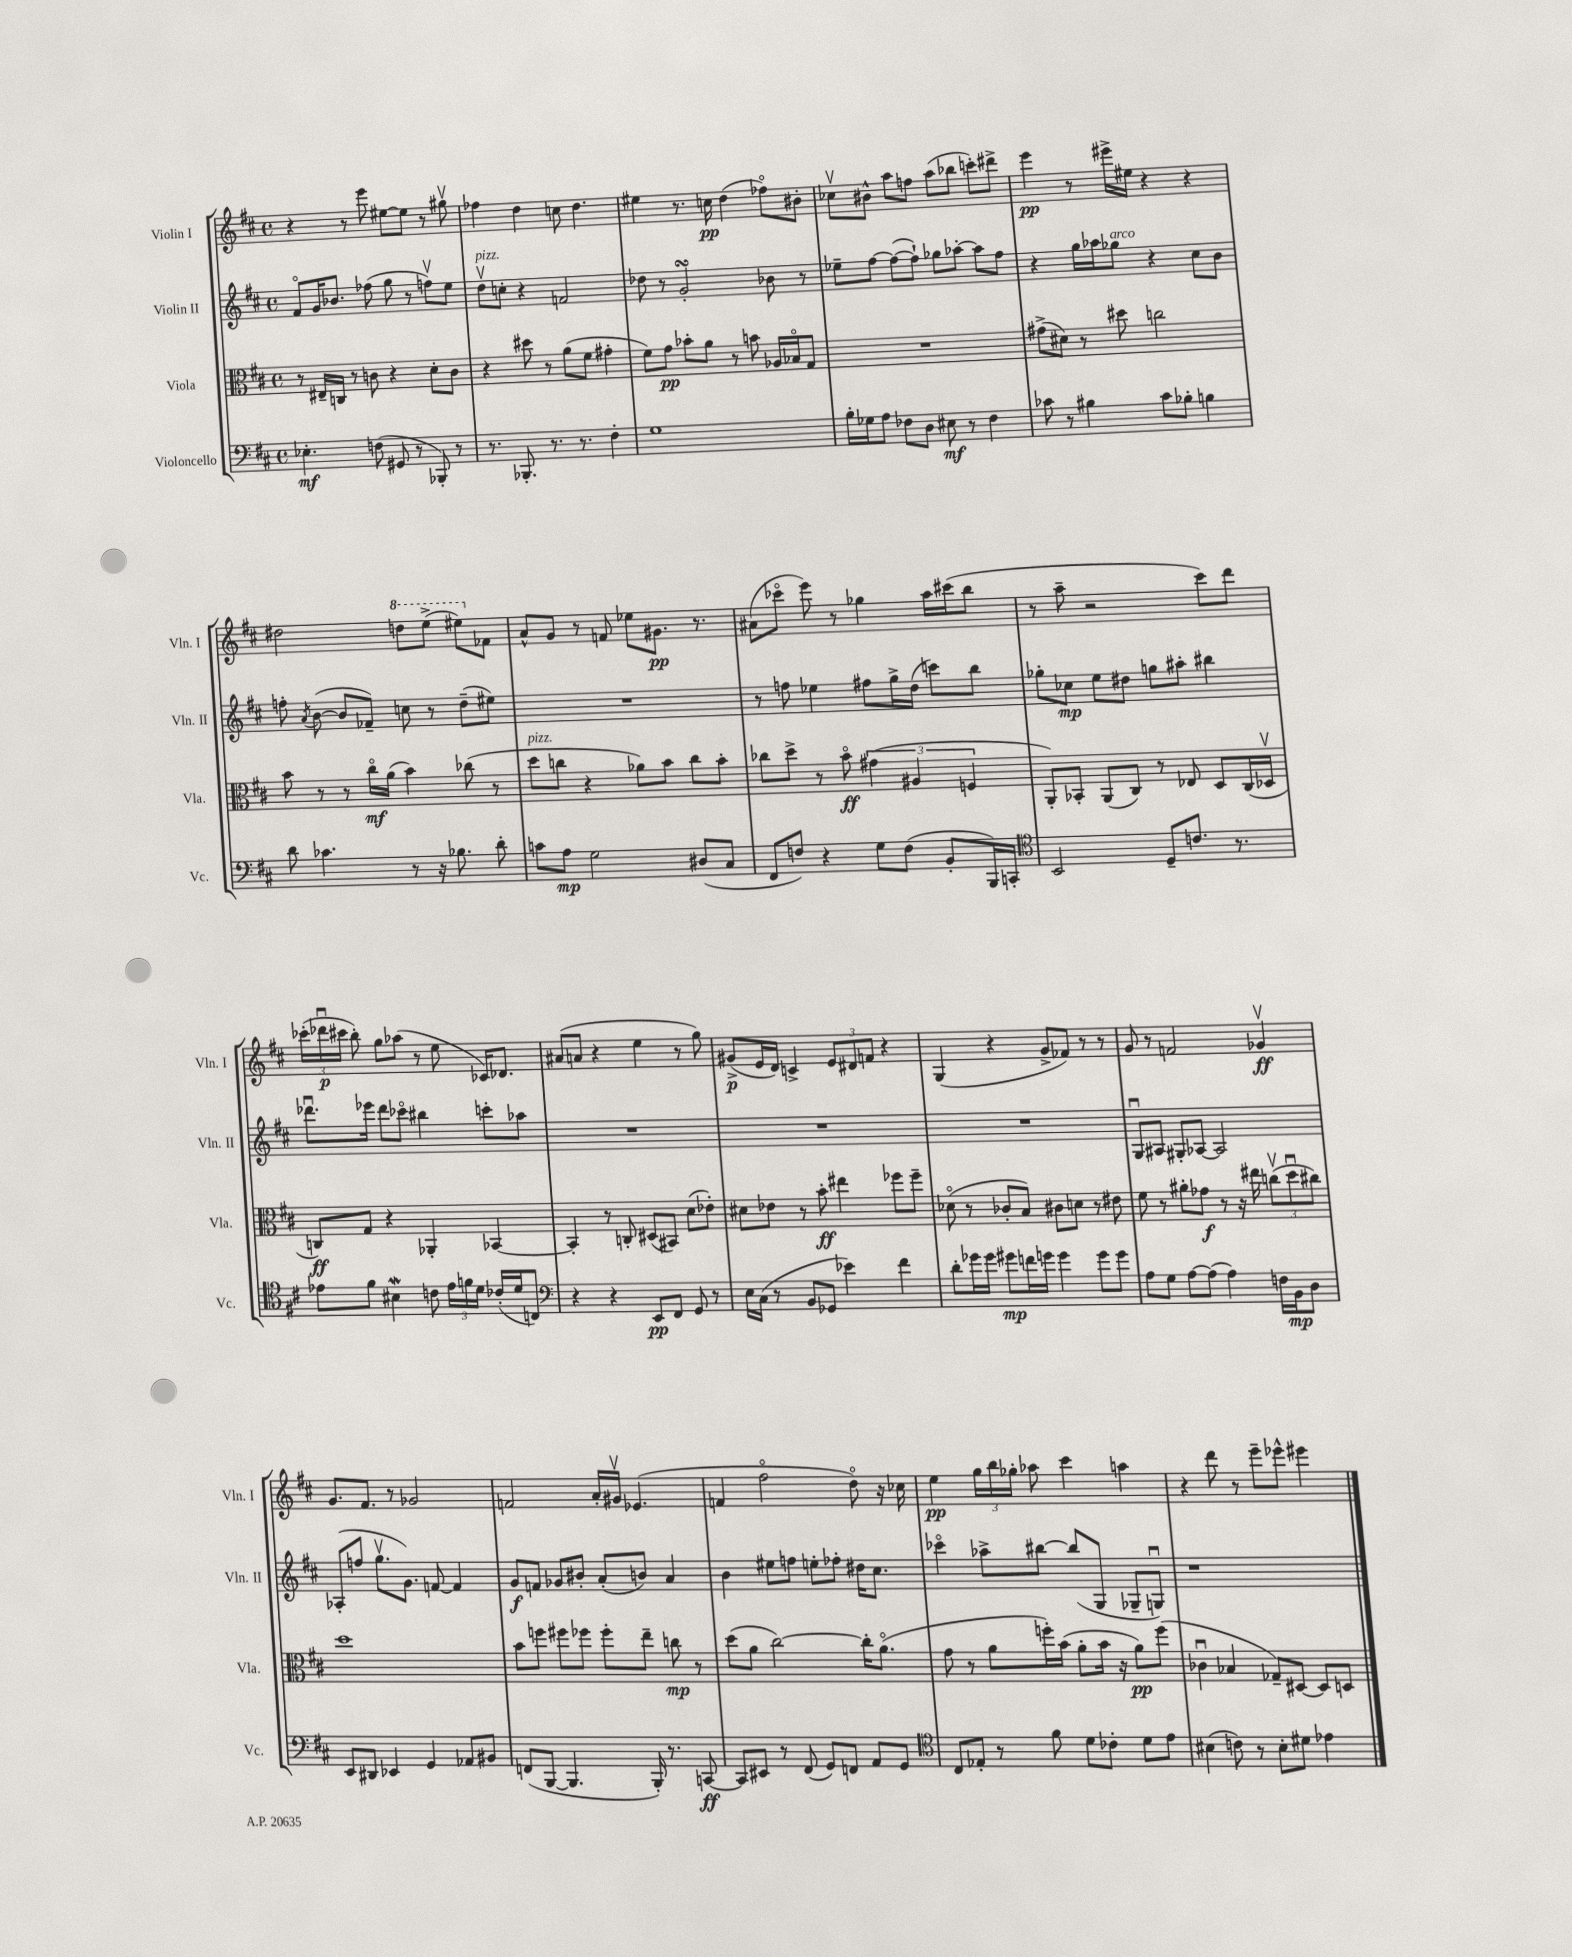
<<
\new StaffGroup <<
\new Staff = "s0" \with { instrumentName = "Violin I" shortInstrumentName = "Vln. I" } {
    \clef treble \key d \major \defaultTimeSignature \time 4/4
    \autoBeamOff r4 r8 e'''8 eis''8[~ eis''8] r8 gis''8\upbow |
    fes''4 d''4 c''8 d''4. |
    eis''4 r8. c''16\pp d''4( fes''8[\flageolet) bis'8]-. |
    ces''8[\upbow bis'8]-^ a''8[ f''8] a''8[( bes''8] c'''8[-.) dis'''8]-> |
    e'''4\pp r8 eis'''16[-> eis''16] r4 r4 |
    dis''2 \ottava #1 d'''!8[ e'''8]->( eis'''8[) \ottava #0 fes'8] |
    a'8[-^ g'8] r8 f'8 ees''8[ gis'8.]\pp r8. |
    ais'8[( ces'''8]\flageolet e'''8) r8 ges''4 a''16[ cis'''16( b''8] |
    r8 a''8-- r2 cis'''8[) d'''8] |
    \tuplet 3/2 { ces'''16[-.( des'''16\downbow\p cis'''16] } b''8-.) g''8[ aes''8]( r8 e''8 ces'16[) des'8.] |
    ais'8[( a'8] r4 e''4 r8 g''8) |
    gis'8[->\p( e'16 d'16]) c'4-> \tuplet 3/2 { e'8[ dis'8 f'8] } r4 |
    g4( r4 g'8[-> fes'8]) r8 r8 |
    g'8 r8 f'2 ges'4\upbow\ff |
    g'8.[ fis'8.] r8 ges'2 |
    f'2 a'16[-. gis'16]\upbow ees'4.( |
    f'4 fis''2\flageolet d''8\flageolet) r16 ces''16 |
    e''4\pp \tuplet 3/2 { g''16[ b''16 ges''16]-. } aes''8 cis'''4 a''4 |
    r4 d'''8 r8 e'''8[-- ees'''8]-^ eis'''4 \bar "|." |
}
\new Staff = "s1" \with { instrumentName = "Violin II" shortInstrumentName = "Vln. II" } {
    \clef treble \key d \major \defaultTimeSignature \time 4/4
    \autoBeamOff fis'8[\flageolet g'16 bes'8.] fes''8( g''8 r8 f''8[\upbow) e''8] |
    d''8[\upbow^\markup { \italic "pizz." } c''8]-. r4 f'2 |
    des''8 r8 g'2-.\turn bes'8 r8 |
    ees''8[-- fis''8]~ fis''8[~( fis''8]-!) ges''8[ aes''8]~-. aes''8[ fis''8] |
    r4 g''16[ aes''16 ges''8]^\markup { \italic "arco" } r4 cis''8[ b'8] |
    f''8-. \acciaccatura { a'8 } b'8~( b'8[ fes'8]--) c''8 r8 d''8[--( eis''8]) |
    R1 |
    r8 f''8 ees''4 fis''8[ g''16-> d''16]( c'''8[) b''8] |
    ges''8[-. ces''8]\mp e''8[ dis''8] g''8[ ais''8]-. bis''4 |
    des'''8.[\downbow ees'''16] des'''8[ ces'''8]\flageolet bis''4 c'''8[-. aes''8] |
    R1 |
    R1 |
    R1 |
    g8[\downbow ais8] gis8[-. aes8]~ aes2 |
    aes8[-.( f''8] g''8.[\upbow g'8.]) f'8~ f'4 |
    g'8[\f f'8] ges'8[ bis'8]-. a'8[-.( b'8]) a'4 |
    b'4 eis''8[ f''8] e''8[-. fes''8]-. dis''16[ cis''8.] |
    ces'''4\flageolet aes''8[-> bis''8]~ bis''8[( g8] ges8[-- g8]\downbow) |
    r1 \bar "|." |
}
\new Staff = "s2" \with { instrumentName = "Viola" shortInstrumentName = "Vla." } {
    \clef alto \key d \major \defaultTimeSignature \time 4/4
    \autoBeamOff r8 eis16[-- c16] r8 c'8 r4 d'8[-. c'8] |
    r4 dis''8 r8 a'8[( fis'8] gis'4-. |
    fis'8[) g'8]\pp bes'8[-. a'8] r8 b'8 aes16[ bes16\flageolet g8] |
    R1 |
    gis'8[->( dis'8]) r8 dis''8 c''2 |
    b'8 r8 r8 cis''16[\flageolet\mf a'16]( b'4) ces''8( r8 |
    d''8[^\markup { \italic "pizz." } c''8] r4 aes'8[) b'8] c''8[ b'8]-. |
    ces''8[ d''8]-> r8 b'8\flageolet\ff \tuplet 3/2 { gis'4( ais4 f4 } |
    a,8[-.) bes,8]-. a,8[( cis8]) r8 ees8 d8[ cis16( des16]\upbow |
    c8[\ff) g8] r4 aes,4-. bes,4~ |
    bes,4-. r8 c8-. dis8[( bis,8]) d'8[( ees'8]-.) |
    dis'8[ ees'8] r8 b'8-.\ff eis''4 fes''8[ fes''8]-- |
    des'8\flageolet( r8 ces'8[-. b8]) cis'8[ d'8] r8 eis'8 |
    fis'8 r8 ais'8[-. ges'8]\f r8 r16 eis''16 \tuplet 3/2 { c''8[\upbow( d''8\downbow cis''8]) } |
    d''1 |
    b'8[ f''8] fis''8[ fes''8] fes''8[-. e''8]-- c''8\mp r8 |
    d''8[( a'8] cis''2~) cis''16[-. a'8.]\flageolet( |
    g'8 r8 a'8[ f''16-.) b'16]( a'8[-. b'16] r16 a'8[\pp) f''8]( |
    ces'4\downbow bes4 ges8[--) dis8]~ dis8[ d8] \bar "|." |
}
\new Staff = "s3" \with { instrumentName = "Violoncello" shortInstrumentName = "Vc." } {
    \clef bass \key d \major \defaultTimeSignature \time 4/4
    \autoBeamOff ees4.-.\mf f8( gis,8 r8 bes,,8-.) r8 |
    r8. bes,,8.-. r8. r8. fis4-. |
    g1 |
    b16[-. ges16 a8] fes8[ d8] eis8\mf r8 fes4 |
    ces'8 r8 bis4 ces'8[ bes8]-. b4 |
    d'8 ces'4. r8 r16 bes8. d'8-. |
    c'8[ a8]\mp g2 dis8[( cis8] |
    fis,8[ f8]) r4 g8[ f8]( b,8[-. b,,16) c,16]-. |
    \clef tenor b,2 d8[-- c'8.] r8. |
    ees'8[ fis'8] bis4\mordent c'8 \tuplet 3/2 { ees'16[ f'16 d'16] } ces'16[-.( d'16 c8]) |
    \clef bass r4 r4 e,8[\pp fis,8] g,8 r8 |
    e16[ cis16]( r8 b,8[ ges,8] ees'4) fis'4 |
    d'8[-. ges'16 ges'16] gis'8[\mp f'16 g'16] g'4 g'8[ g'8] |
    a8[ g8] a8[~ a8]( a4) f16[ b,16\mp d8] |
    e,8[ dis,8] ees,4 g,4 aes,8[ bis,8] |
    f,8[( b,,8]~ b,,4. b,,16-.) r8. c,8~\ff |
    c,8[ eis,8] r8 fis,8( g,8[) f,8] a,8[ g,8] |
    \clef tenor cis8[ ees8]-. r8 fis'8 d'8[ ces'8]-. d'8[ e'8] |
    bis4( c'8) r8 bis8[-. dis'8] ees'4 \bar "|." |
}
>>
>>
\layout { \context { \Score \remove "Bar_number_engraver" } }
